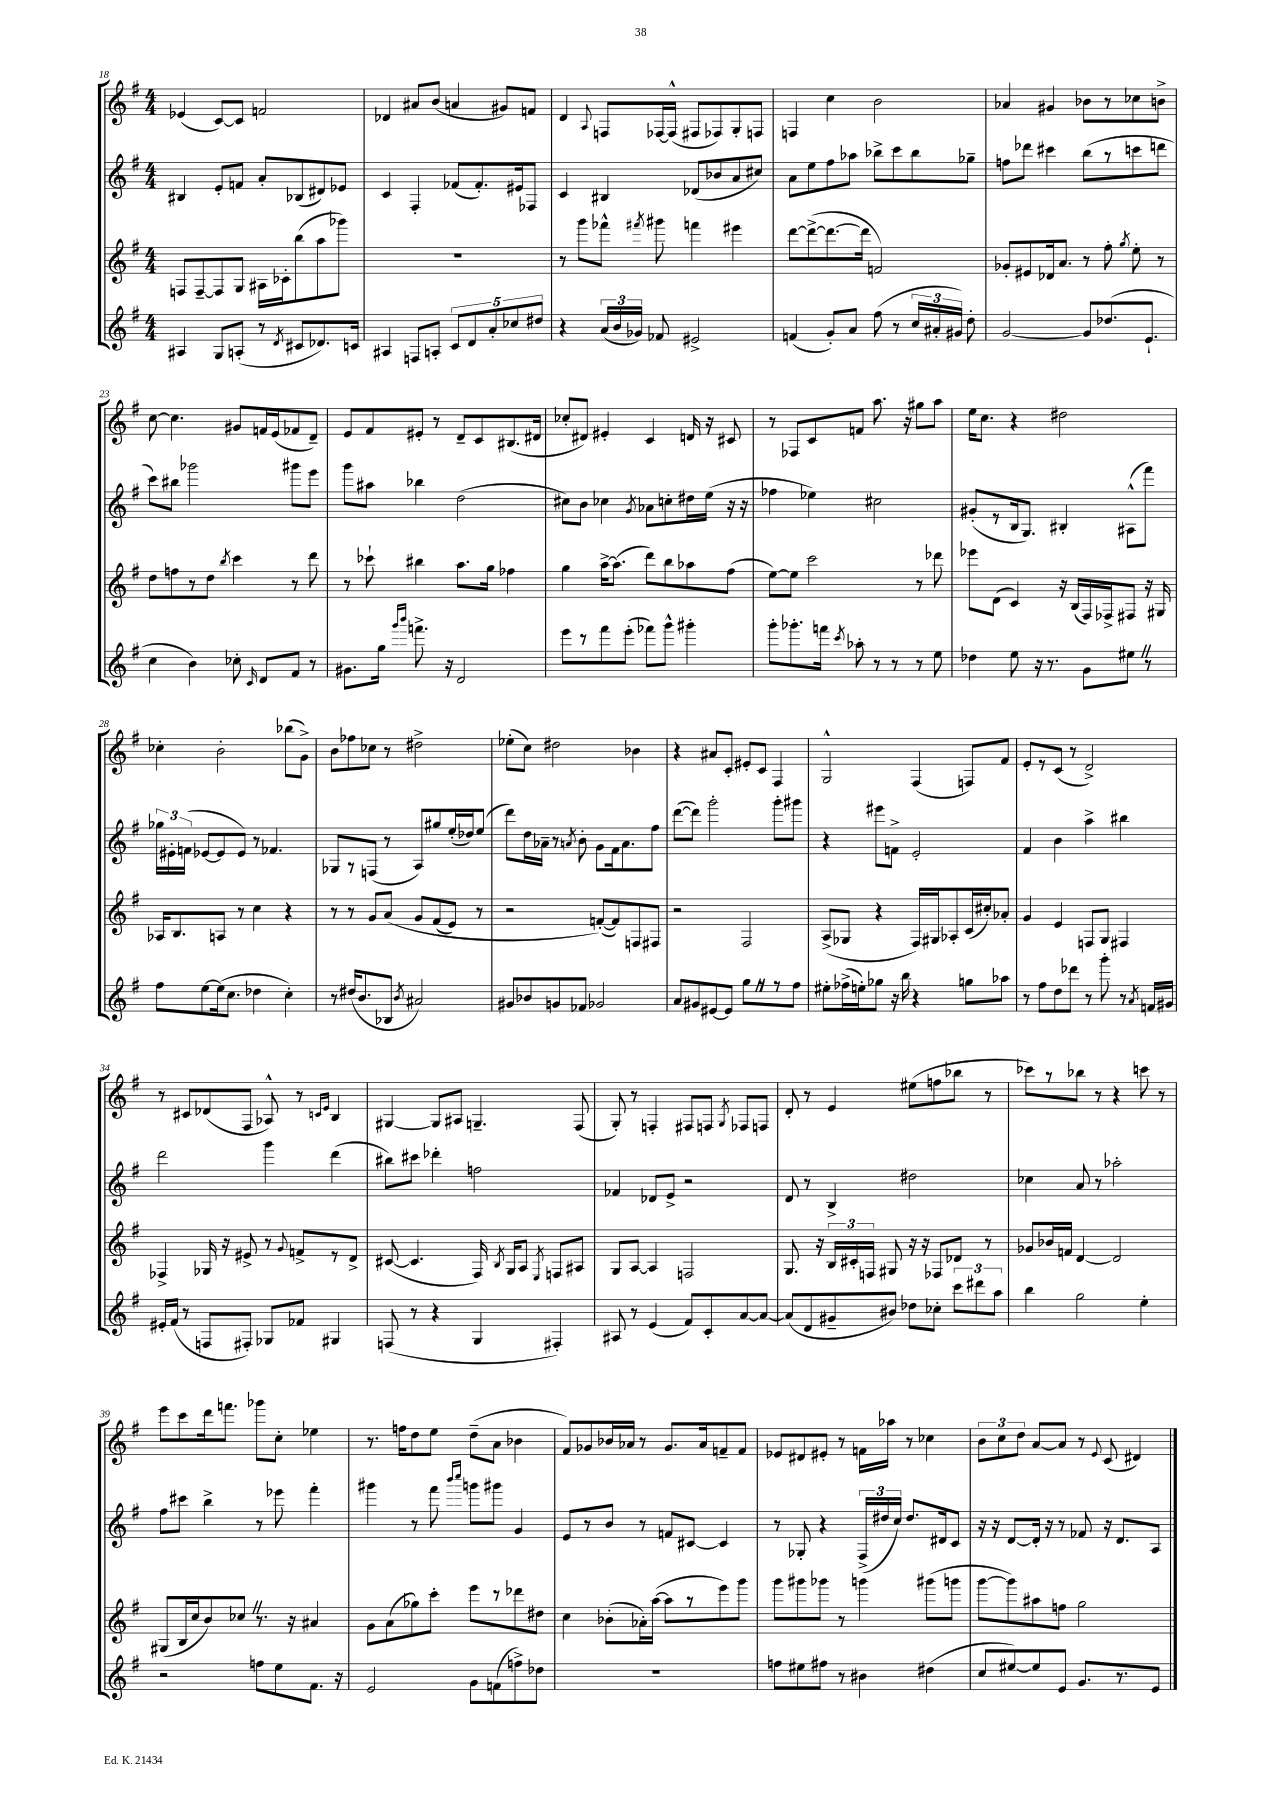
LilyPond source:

<<
\new StaffGroup <<
\new Staff = "s0" {
    \clef treble \key g \major \numericTimeSignature \time 4/4
    \autoBeamOff ees'4( c'8[~) c'8] f'2 |
    des'4 ais'8[ b'8]( a'4 gis'8[) f'8] |
    d'4 \appoggiatura { a8 } f8[ fes16~ fes16]-^( fis8[ fes8) g8-. f8] |
    f4 c''4 b'2 |
    aes'4 gis'4 bes'8[ r8 ces''8 b'8]-> |
    c''8~ c''4. gis'8[ f'16 e'16( fes'8 d'8]--) |
    e'8[ fis'8 eis'8]-. r8 d'8[-- c'8 bis8.( dis'16] |
    ces''8[-. dis'8]) eis'4-. c'4 d'16 r16 cis'8 |
    r8 fes8[ c'8 f'8] a''8. r16 gis''8[ a''8] |
    e''16[ c''8.] r4 dis''2 |
    ces''4-. b'2-. bes''8[( g'8]->) |
    b'8[ fes''8 ces''8] r8 dis''2-> |
    ees''8[-.( c''8]) dis''2 bes'4 |
    r4 ais'8[ c'8]-. eis'8[-. c'8] fis4 |
    g2-^ fis4( f8[) fis'8] |
    e'8[-. r8 c'8]( r8 d'2->) |
    r8 cis'8[ des'8( fis8] aes8-^) r8 \grace { c'16[ e'16] } b4 |
    gis4~ gis8[ ais8] g4.-- fis8( |
    g8-.) r8 f4-. fis8[ f8] \acciaccatura { g8 } fes8[ f8] |
    d'8-. r8 e'4 eis''8[( f''8 bes''8] r8 |
    ces'''8[) r8 bes''8] r8 r4 c'''8 r8 |
    e'''8[ c'''8 d'''16 f'''8.] ges'''8[ c''8]-. ees''4 |
    r8. f''16[ d''8 e''8] d''8[--( a'8] bes'4 |
    fis'8[) ges'8 bes'16 aes'16] r8 ges'8.[ aes'16 f'8-- f'8] |
    ees'8[ dis'8 eis'8]-. r8 f'16[ aes''16] r8 ces''4 |
    \tuplet 3/2 { b'8[ c''8 d''8] } a'8[~ a'8] r8 \appoggiatura { e'8 } c'8( dis'4) \bar "|." |
}
\new Staff = "s1" {
    \clef treble \key g \major \numericTimeSignature \time 4/4
    \autoBeamOff bis4 e'8[-. f'8] a'8[-. bes8( dis'8) ees'8] |
    c'4 fis4-. fes'8[( fes'8.-.) eis'16 fes8] |
    c'4 bis4 des'8[( bes'8 a'8 cis''8]) |
    a'8[ e''8 fis''8 aes''8] bes''8[-> c'''8 bes''8 ges''8]-- |
    f''8[ des'''8] cis'''4 b''8[( r8 c'''8 d'''8] |
    c'''8[) bis''8] ges'''2 gis'''8[ e'''8] |
    g'''8[ ais''8] bes''4 d''2( |
    cis''8[) b'8] ces''4 \acciaccatura { g'8 } aes'8[ c''8-. dis''16 e''16]( r16 r16 |
    fes''4 ees''4) cis''2 |
    gis'8[-.( r8 b16 g8.]) bis4-. ais8[-^( fis'''8]) |
    \tuplet 3/2 { ges''16[ eis'16-. f'16]( } ees'8[~ ees'8 ees'8]) r8 fes'4. |
    ges8[ r8 f8]( r8 a8[) gis''8 e''16-.( des''16) e''8]( |
    d'''8[) d''16 aes'16]-- r8 \acciaccatura { a'8 } b'8-. g'8[ fis'16 a'8. fis''8] |
    d'''8[~( d'''8]) g'''2-. g'''8[-. gis'''8] |
    r4 eis'''8[ f'8]-> e'2-. |
    fis'4 b'4 a''4-> bis''4 |
    d'''2 g'''4 d'''4( |
    bis''8[) cis'''8] des'''4-. f''2 |
    fes'4 des'8[ e'8]-> r2 |
    d'8 r8 b4-> dis''2 |
    ces''4 a'8 r8 aes''2-. |
    fis''8[ cis'''8] b''4-> r8 ees'''8 fis'''4-. |
    gis'''4 r8 fis'''8 \grace { b'''16[ c''''16] } g'''8[ gis'''8] g'4 |
    e'8[ r8 b'8] r8 f'8[ cis'8]~ cis'4 |
    r8 ges8-. r4 \tuplet 3/2 { fis16[->( dis''16 c''16]) } dis''8.[ dis'16 c'8] |
    r16 r16 d'8[~ d'16]-. r16 r8 fes'8 r16 d'8.[ a8] \bar "|." |
}
\new Staff = "s2" {
    \clef treble \key g \major \numericTimeSignature \time 4/4
    \autoBeamOff f8[ f8~-- f8 g8] ais16[ ces'16-. b''8( a''8 ges'''8]) |
    R1 |
    r8 g'''8[ fes'''8]-^ \acciaccatura { fis'''8 } gis'''8 f'''4 eis'''4 |
    d'''8[~ d'''8~->( d'''8.~ d'''16] f'2) |
    ges'8[-. eis'8 des'16 a'8.] r8 fis''8-. \acciaccatura { g''8 } e''8-. r8 |
    d''8[ f''8 r8 d''8] \acciaccatura { b''8 } c'''4 r8 d'''8 |
    r8 ces'''8-! bis''4 a''8.[ g''16] fes''4 |
    g''4 a''16[~-> a''8.]( d'''8[) b''8 aes''8 fis''8]( |
    e''8[~) e''8] c'''2 r8 des'''8 |
    ees'''8[ d'8]( c'4) r16 b16[( fis16) fes16-> fis8] r16 gis16 |
    aes16[ b8. a8] r8 c''4 r4 |
    r8 r8 g'8[ a'8]\( g'8[ fis'8( e'8]) r8 |
    r2 f'8[~-.(\) f'8) f8 fis8] |
    r2 fis2 |
    a8[->( ges8] r4 fis16[) gis16 aes8-. c'16( cis''16-.) aes'8]-. |
    g'4 e'4 f8[ g8] fis4 |
    fes4-> ges16 r16 eis'8-> r8 \appoggiatura { g'8 } f'8[-> r8 d'8]-> |
    cis'8~( cis'4. fis16) \acciaccatura { b8 } g16[ a8] \acciaccatura { e8 } f8[ ais8] |
    g8[ a8]~ a4 f2 |
    g8. r16 \tuplet 3/2 { b16[ cis'16-. f16] } gis8 r16 r16 fes8[ des'8] r8 |
    ges'8[ bes'16 f'16] d'4~ d'2 |
    gis8[( b16 c''16 b'8) ces''8] \once \override BreathingSign.text = \markup { \musicglyph "scripts.caesura.straight" } \breathe r8. r16 ais'4 |
    g'8[ a'8( ges''8) c'''8]-. e'''8[ r8 des'''8 dis''8] |
    c''4 bes'8[-.( aes'16-.) a''16]~( a''8[ r8 e'''8) g'''8] |
    g'''8[ gis'''8 ges'''8] r8 g'''4 gis'''8[( g'''8] |
    g'''8[~ g'''8) ais''8 f''8] g''2 \bar "|." |
}
\new Staff = "s3" {
    \clef treble \key g \major \numericTimeSignature \time 4/4
    \autoBeamOff ais4 g8[ a8]-.( r8 \acciaccatura { d'8 } cis'8[ des'8.) c'16] |
    ais4 f8[ a8]-. \tuplet 5/4 { c'8[ d'8 a'8-. ces''8 dis''8] } |
    r4 \tuplet 3/2 { a'16[( b'16 ges'16]) } fes'8 eis'2-> |
    f'4( g'8[-.) a'8] fis''8( r8 \tuplet 3/2 { c''16[ ais'16-. gis'16]) } d''8-. |
    g'2~ g'8[ des''8.( e'8.]-! |
    c''4 b'4) ces''8-. \grace { c'16 } d'8[ fis'8] r8 |
    gis'8.[ g''16] \grace { g'''16[ b'''16] } f'''8.-> r16 d'2 |
    e'''8[ r8 fis'''8 e'''8]-.( fes'''8[) g'''8]-^ gis'''4-. |
    g'''8[-. ges'''8.-. f'''16] \acciaccatura { c'''8 } aes''8-. r8 r8 r8 e''8 |
    des''4 e''8 r16 r8. g'8[ eis''8] \once \override BreathingSign.text = \markup { \musicglyph "scripts.caesura.straight" } \breathe r8 |
    fis''8[ e''8~ e''16( c''8.] des''4 c''4-.) |
    r8 dis''16[( b'8. bes8] \acciaccatura { b'8 } ais'2) |
    gis'8[ bes'8 g'8 fes'8] ges'2 |
    a'8[ gis'8 eis'8~ eis'8] g''8[ \once \override BreathingSign.text = \markup { \musicglyph "scripts.caesura.straight" } \breathe r8 r8 fis''8] |
    eis''8[-. fes''16->( e''16-.) ges''8] r16 b''16 r4 g''8[ aes''8] |
    r8 fis''8[ d''8 des'''8] r8 g'''8-. r8 \acciaccatura { a'8 } f'16[ gis'16] |
    eis'16[-. fis'16]( r8 f8[ fis8]-.) ges8[ fes'8] gis4 |
    f8( r8 r4 g4 fis4-.) |
    ais8 r8 e'4( fis'8[) c'8-. a'8~ a'8]~ |
    a'8[( d'8 gis'8-- bis'8]) des''8[ ces''8]-. \tuplet 3/2 { c'''8[ dis'''8 a''8] } |
    b''4 g''2 e''4-. |
    r2 f''8[ e''8 fis'8.] r16 |
    e'2 g'8[ f'8( f''8->) des''8] |
    R1 |
    f''8[ eis''8 fis''8] r8 bis'4 dis''4( |
    c''8[ eis''8~) eis''8 e'8] g'8.[ r8. e'8] \bar "|." |
}
>>
>>
\layout { \context { \Score currentBarNumber = #18 } }
